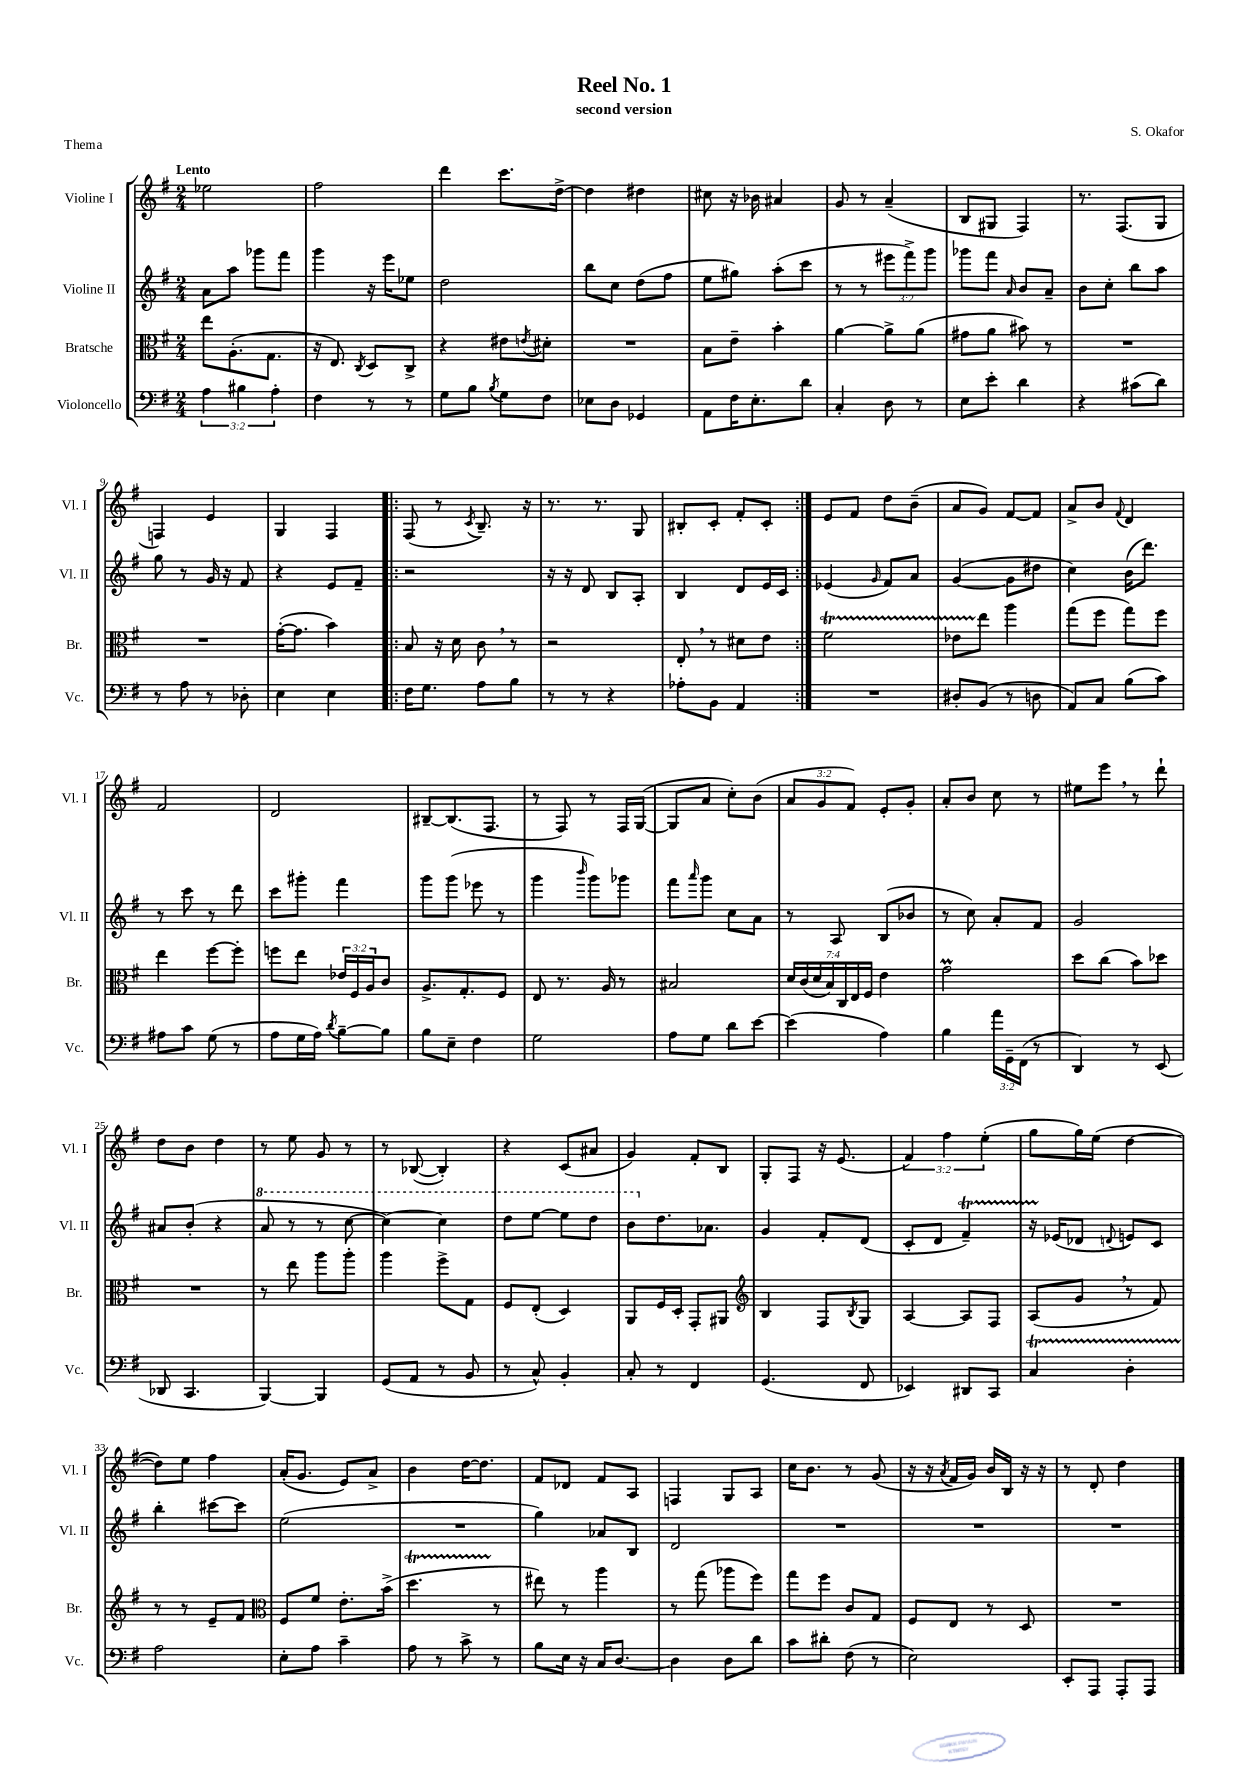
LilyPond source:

\header { title = "Reel No. 1" composer = "S. Okafor" subtitle = "second version" piece = "Thema" }
<<
\new StaffGroup <<
\new Staff = "s0" \with { instrumentName = "Violine I" shortInstrumentName = "Vl. I" } {
    \clef treble \key g \major \numericTimeSignature \time 2/4 \override Staff.TupletNumber.text = #tuplet-number::calc-fraction-text \tempo "Lento"
    ees''2 |
    fis''2 |
    d'''4 c'''8. d''16~-> |
    d''4 dis''4 |
    cis''8 r16 bes'16 ais'4 |
    g'8 r8 a'4--( |
    b8 gis8 fis4) |
    r8. fis8.( g8 |
    f4) e'4 |
    g4 fis4 |
    \repeat volta 2 { fis8( r8 \acciaccatura { c'8 } b8.--) r16 |
    r8. r8. g8 |
    bis8-. c'8-. fis'8-. c'8-. | }
    e'8 fis'8 d''8 b'8--( |
    a'8 g'8) fis'8~ fis'8 |
    a'8-> b'8 \appoggiatura { fis'8 } d'4 |
    fis'2 |
    d'2 |
    bis8~-- bis8.( fis8. |
    r8 fis8) r8 fis16 g16~( |
    g8 a'8 c''8-.) b'8( |
    \tuplet 3/2 { a'8 g'8 fis'8) } e'8-. g'8-. |
    a'8-. b'8 c''8 r8 |
    eis''8 e'''8 \breathe r8 d'''8-! |
    d''8 b'8 d''4 |
    r8 e''8 g'8 r8 |
    r8 bes8~( bes4-.) |
    r4 c'8( ais'8 |
    g'4) fis'8-. b8 |
    g8-. fis8 r16 e'8.( |
    \tuplet 3/2 { fis'4) fis''4 e''4-.( } |
    g''8 g''16) e''16( d''4~ |
    d''8) e''8 fis''4 |
    a'16-.( g'8. e'8) a'8-> |
    b'4 d''16~ d''8. |
    fis'8 des'8 fis'8 a8 |
    f4 g8 a8 |
    c''16 b'8. r8 g'8( |
    r16 r16 \acciaccatura { a'8 } fis'16 g'16) b'16 b16 r16 r16 |
    r8 d'8-. d''4 \bar "|." |
}
\new Staff = "s1" \with { instrumentName = "Violine II" shortInstrumentName = "Vl. II" } {
    \clef treble \key g \major \numericTimeSignature \time 2/4 \override Staff.TupletNumber.text = #tuplet-number::calc-fraction-text
    a'8 a''8 ges'''8 fis'''8 |
    g'''4 r16 e'''16 ees''8 |
    d''2 |
    b''8 c''8 d''8( fis''8 |
    e''8 gis''8) a''8-.( c'''8 |
    r8 r8 \tuplet 3/2 { eis'''8 fis'''8->) g'''8 } |
    ges'''8 fis'''8 \grace { a'16 } b'8 a'8-- |
    b'8 c''8-. b''8 a''8 |
    g''8 r8 g'16 r16 fis'8 |
    r4 e'8 fis'8-- |
    \repeat volta 2 { r2 |
    r16 r16 d'8 b8 a8-. |
    b4 d'8 e'16 c'16 | }
    ees'4( \grace { g'16 } fis'8) a'8 |
    g'4~( g'8 dis''8 |
    c''4) b'16( d'''8.) |
    r8 c'''8 r8 d'''8 |
    c'''8 gis'''8-. fis'''4 |
    g'''8 g'''8( ees'''8 r8 |
    g'''4 \grace { b'''16 } g'''8) ges'''8 |
    fis'''8 \grace { a'''16 } g'''8 c''8 a'8 |
    r8 a8 b8( bes'8 |
    r8 c''8) a'8-. fis'8 |
    g'2 |
    ais'8 b'8-.( r4 |
    \ottava #1 a''8 r8 r8 c'''8~ |
    c'''4~) c'''4 |
    d'''8 e'''8~ e'''8 d'''8 |
    b''8 \ottava #0 d''8. aes'8. |
    g'4 fis'8-. d'8( |
    c'8-. d'8 fis'4--\startTrillSpan) |
    r16 ees'16\stopTrillSpan( des'8 \appoggiatura { d'8 } e'8) c'8 |
    b''4-. cis'''8~ cis'''8 |
    e''2( |
    R2 |
    g''4) aes'8 b8 |
    d'2 |
    R2 |
    R2 |
    R2 \bar "|." |
}
\new Staff = "s2" \with { instrumentName = "Bratsche" shortInstrumentName = "Br." } {
    \clef alto \key g \major \numericTimeSignature \time 2/4 \override Staff.TupletNumber.text = #tuplet-number::calc-fraction-text
    e''8 a8.-.( g8. |
    r16 e8.) \acciaccatura { c8 } d8 c8-> |
    r4 eis'8 \acciaccatura { e'8 } dis'8-. |
    R2 |
    b8 e'8-- b'4-. |
    a'4~ a'8-> a'8( |
    gis'8 a'8 bis'8) r8 |
    R2 |
    R2 |
    g'16~-.( g'8. b'4) |
    \repeat volta 2 { b8 r16 d'16 c'8 \breathe r8 |
    r2 |
    e8-. \breathe r8 dis'8 e'8 | }
    fis'2\startTrillSpan |
    ees'8 e''8\stopTrillSpan a''4 |
    g''8( fis''8 g''8) fis''8 |
    e''4 fis''8~ fis''8-. |
    f''8 e''8 \tuplet 3/2 { ees'16 fis16 a16 } c'8 |
    a8.-> g8.-. fis8 |
    e8 r8. a16 r8 |
    bis2 |
    \tuplet 7/4 { d'16 c'16( d'16 b16) c16 e16 fis16 } e'4 |
    g'2\prall |
    d''8 c''8( b'8) des''8 |
    R2 |
    r8 e''8 a''8 a''8-. |
    a''4 fis''8-> g8 |
    fis8 e8-.( d4) |
    a,8 fis16 d16-. g,8-. ais,8 |
    \clef treble b4 fis8 \acciaccatura { b8 } g8 |
    a4~ a8 fis8 |
    a8( g'8 \breathe r8 fis'8) |
    r8 r8 e'8-- fis'8 |
    \clef alto fis8 fis'8 e'8.-. b'16->( |
    d''4.\startTrillSpan r8\stopTrillSpan |
    eis''8) r8 a''4 |
    r8 g''8( aes''8 fis''8) |
    g''8 fis''8 c'8 g8 |
    fis8 e8 r8 d8 |
    R2 \bar "|." |
}
\new Staff = "s3" \with { instrumentName = "Violoncello" shortInstrumentName = "Vc." } {
    \clef bass \key g \major \numericTimeSignature \time 2/4 \override Staff.TupletNumber.text = #tuplet-number::calc-fraction-text
    \tuplet 3/2 { a4 bis4 a4-. } |
    fis4 r8 r8 |
    g8 b8 \acciaccatura { b8 } g8 fis8 |
    ees8 d8 ges,4 |
    a,8 fis16 e8.-. d'8 |
    c4-. d8 r8 |
    e8 e'8-. d'4 |
    r4 cis'8( d'8) |
    r8 a8 r8 des8-. |
    e4 e4 |
    \repeat volta 2 { fis16 g8. a8 b8 |
    r8 r8 r4 |
    aes8-. b,8 a,4 | }
    R2 |
    dis8-. b,8( r8 d8 |
    a,8) c8 b8( c'8) |
    ais8 c'8 g8( r8 |
    a8 g16 a16) \acciaccatura { d'8 } b8~-- b8 |
    b8 e8-- fis4 |
    g2 |
    a8 g8 d'8 e'8~ |
    e'4( a4) |
    b4 \tuplet 3/2 { a'16 g,16-- fis,16( } r8 |
    d,4) r8 e,8( |
    des,8 c,4. |
    b,,4~) b,,4 |
    g,8( a,8 r8 b,8 |
    r8 c8-^) b,4-. |
    c8-. r8 fis,4 |
    g,4.( fis,8 |
    ees,4) dis,8 c,8 |
    c4\startTrillSpan d4-. |
    a2\stopTrillSpan |
    e8-. a8 c'4-- |
    a8 r8 c'8-> r8 |
    b8 e16 r16 c16 d8.~ |
    d4 d8 d'8 |
    c'8 dis'8-. fis8( r8 |
    e2) |
    e,8-. a,,8 a,,8-. a,,8 \bar "|." |
}
>>
>>
